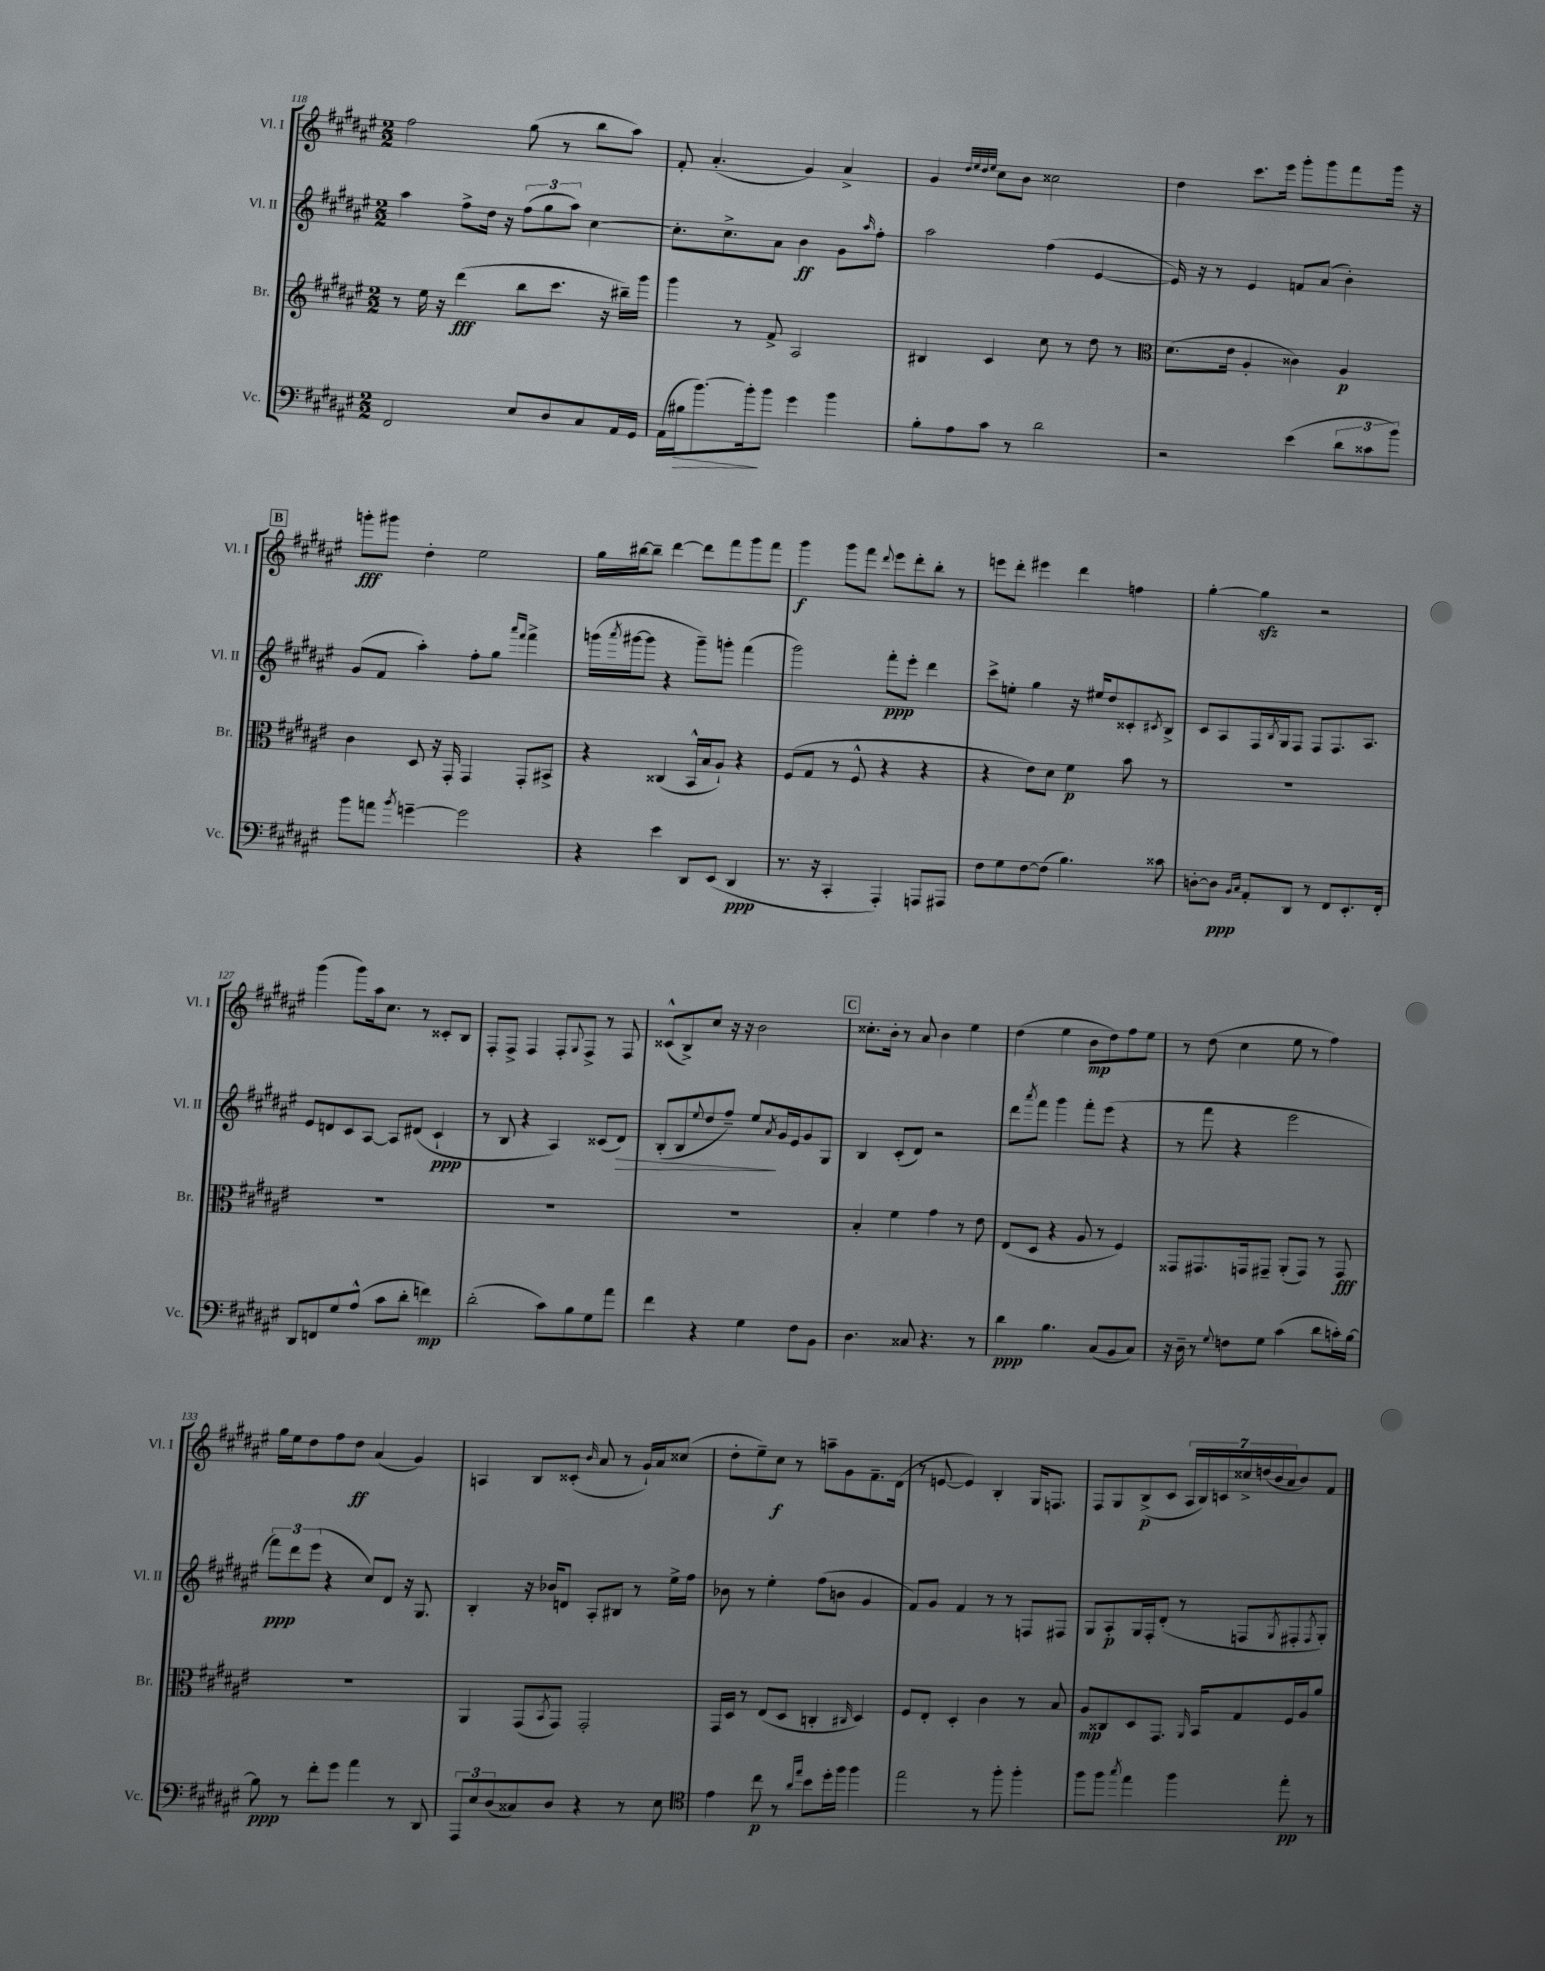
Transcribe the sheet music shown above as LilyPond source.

<<
\new StaffGroup <<
\new Staff = "s0" \with { instrumentName = "Vl. I" shortInstrumentName = "Vl. I" } {
    \clef treble \key fis \major \numericTimeSignature \time 2/2
    fis''2 gis''8( r8 b''8 ais''8) |
    fis'8-. ais'4.-.( gis'4) ais'4-> |
    gis'4 \grace { dis''32 eis''32 dis''32 eis''32 } cis''8 b'8 cisis''2 |
    dis''4 cis'''8. eis'''16 gis'''8-. gis'''8 fis'''8 gis'''16 r16 |
    \mark \markup { \box "B" } g'''8-.\fff gis'''8 dis''4-. eis''2 |
    gis''16 bis''16~ bis''8-- dis'''4~ dis'''8 fis'''8 gis'''8 fis'''8 |
    gis'''4\f gis'''8 fis'''8 \appoggiatura { dis'''8 } eis'''8 dis'''8-. b''8-. r8 |
    e'''8 dis'''8-. eis'''4 dis'''4 f''4 |
    gis''4~-. gis''4\sfz r2 |
    gis'''4( gis'''8) ais''16 cis''8. r8 cisis'8-. b8 |
    fis8-. fis8-> fis4 fis8-. \appoggiatura { gis8 } fis8-> r8 fis8 |
    cisis'8-^( b8->) cis''8 r16 r16 b'2 |
    \mark \markup { \box "C" } cisis''8.-. b'16-. r8 ais'8 b'4 eis''4 |
    dis''4( eis''4 b'8\mp dis''8) fis''8 eis''8 |
    r8 dis''8( cis''4 eis''8 r8 fis''4) |
    gis''16 eis''16 dis''8 fis''8 dis''8\ff ais'4( gis'4) |
    a4 b8 cisis'8-.( \grace { b'16 } ais'8 r8 gis'16-!) ais'16 cisis''8( |
    dis''8-. eis''8--) cis''8\f r8 a''8-- gis'8 fis'8.-- dis'16( |
    r8 e'8~ e'4) b4-. gis16 f8. |
    fis8 gis8 b8->\p( cis'8 \tuplet 7/4 { ais16 b16) c'16 cisis''16-> d''16( b'16 ais'16 } b'8) fis'8 \bar "|." |
}
\new Staff = "s1" \with { instrumentName = "Vl. II" shortInstrumentName = "Vl. II" } {
    \clef treble \key fis \major \numericTimeSignature \time 2/2
    ais''4 fis''8-> dis''16 r16 \tuplet 3/2 { fis''8( gis''8 ais''8) } cis''4~ |
    cis''8.-. cis''8.-> ais'8 b'4\ff gis'8 \grace { ais''16 } fis''8-. |
    ais''2 fis''4( eis'4~ |
    eis'16) r16 r8 eis'4 f'8 ais'8( b'4-.) |
    \mark \markup { \box "B" } gis'8( fis'8 ais''4-.) fis''8-. gis''8 \grace { ais'''16 fis'''16 } fis'''4-> |
    g'''16( \acciaccatura { ais'''8 } gis'''16~ gis'''8 r4 gis'''8--) g'''8-. fis'''4( |
    gis'''2) fis'''8-.\ppp eis'''8-. dis'''4 |
    cis'''8-> e''8-. gis''4 r16 eis''16 dis''8 cisis'8-. \acciaccatura { cis'8 } b8-> |
    cis'8 ais8 fis16 \acciaccatura { b8 } gis16 fis8 fis8 fis8. ais8. |
    eis'8 d'8 cis'8 ais8~ ais8 dis'8( cis'4-!\ppp |
    r8 b8 r4 ais4) cisis'8( dis'8\>) |
    b8-.( b8 \appoggiatura { eis''8 } dis''8 fis''8--) eis''8\! \acciaccatura { ais'8 } gis'16 eis'16 gis'8 gis8 |
    \mark \markup { \box "C" } b4 cis'8-.( dis'8) r2 |
    dis'''8 \acciaccatura { ais'''8 } fis'''8 gis'''4 fis'''8-. eis'''8( r4 |
    r8 fis'''8 r4 eis'''2 |
    \tuplet 3/2 { fis'''8\ppp) dis'''8 eis'''8( } r4 cis''8) dis'8 r16 gis8. |
    b4-. r16 bes'16 d'8 ais8-. bis8 r8 eis''16-> fis''16 |
    bes'8 r8 eis''4-. fis''8( b'8 gis'4 |
    fis'8) gis'8 fis'4 r8 r8 f8 fis8 |
    gis8 ais8-.\p gis16 fis16-. dis'8-.( r8 f8 \acciaccatura { gis8 } fis8-. \acciaccatura { fis8 } gis8-.) \bar "|." |
}
\new Staff = "s2" \with { instrumentName = "Br." shortInstrumentName = "Br." } {
    \clef treble \key fis \major \numericTimeSignature \time 2/2
    r8 eis''16 r16 dis'''4\fff( b''8 cis'''8. r16 bis''16--) gis'''16 |
    gis'''4 r8 fis'8-> ais2 |
    bis4 cis'4 cis''8 r8 dis''8 r8 |
    \clef alto dis'8.( eis'16 ais4-. cisis'4) ais4\p |
    \mark \markup { \box "B" } cis'4 dis8 r16 gis,16-. gis,4 gis,8-. bis,8-> |
    r4 cisis4( b,16-^ b16 ais8-!) r4 |
    fis8( gis8 r8 fis8-^ r4 r4 |
    r4 eis'8) dis'8 fis'4\p b'8 r8 |
    R1 |
    R1 |
    R1 |
    R1 |
    \mark \markup { \box "C" } b4-. fis'4 gis'4 r8 eis'8 |
    eis8( dis8 r4 ais8 r8 fis4) |
    gisis,8 gis,8. g,16 gis,8-- ais,8-.( gis,8) r8 gis,8\fff |
    R1 |
    ais,4 gis,8( \acciaccatura { b,8 } gis,8) gis,2-. |
    gis,16 dis16 r8 eis8( dis8 c4-. \grace { cis16 } dis4) |
    fis8 eis8-. dis4-. cis'4 r8 b8 |
    ais8\mp cisis8 dis8 gis,8. \grace { ais,16 } b,16 gis8 fis16 ais16 ais'8 \bar "|." |
}
\new Staff = "s3" \with { instrumentName = "Vc." shortInstrumentName = "Vc." } {
    \clef bass \key fis \major \numericTimeSignature \time 2/2
    fis,2 eis8 dis8 cis8 ais,16 gis,16 |
    ais,16( bis16\> b'8.~) b'16-.\! b'8 gis'4 b'4 |
    b8-. ais8 cis'8 r8 dis'2 |
    r2 eis'4( \tuplet 3/2 { dis'8 cisis'8 b'8) } |
    \mark \markup { \box "B" } b'8 a'8 \acciaccatura { b'8 } g'4~-- g'2 |
    r4 eis'4 dis,8 eis,8( dis,4\ppp |
    r8. r16 cis,4-. ais,,4-.) a,,8 ais,,8 |
    fis8 gis8 fis8~ fis8( b4.) cisis'8 |
    d8~-. d8\ppp \grace { b,16 cis16 } ais,8-. dis,8 r8 fis,8 eis,8.-. fis,16-. |
    dis,8 f,8 gis8 ais8-^( cis'8 dis'8-. f'4\mp) |
    dis'2-.( cis'8) b8 gis8 ais'8 |
    fis'4 r4 gis4 fis8 b,8 |
    \mark \markup { \box "C" } dis4. cisis8 r4. r8 |
    dis'4\ppp b4. cis8( b,8 cis8) |
    r16 dis16-- r8 \appoggiatura { gis8 } f8 gis8 cis'4( dis'8 c'16-.) b16~ |
    b8\ppp r8 fis'8-. gis'8 ais'4 r8 dis,8 |
    \tuplet 3/2 { ais,,8 eis8 dis8( } cisis8) dis8 r4 r8 eis8 |
    \clef tenor eis'4 cis''8\p r8 \grace { ais'16 eis''16 } b'8 dis''16-. fis''16 fis''4 |
    eis''2 r8 fis''8-. fis''4-. |
    fis''8 fis''8 \acciaccatura { gis''8 } eis''4 fis''4 eis''8-.\pp r8 \bar "|." |
}
>>
>>
\layout { \context { \Score currentBarNumber = #118 } }
